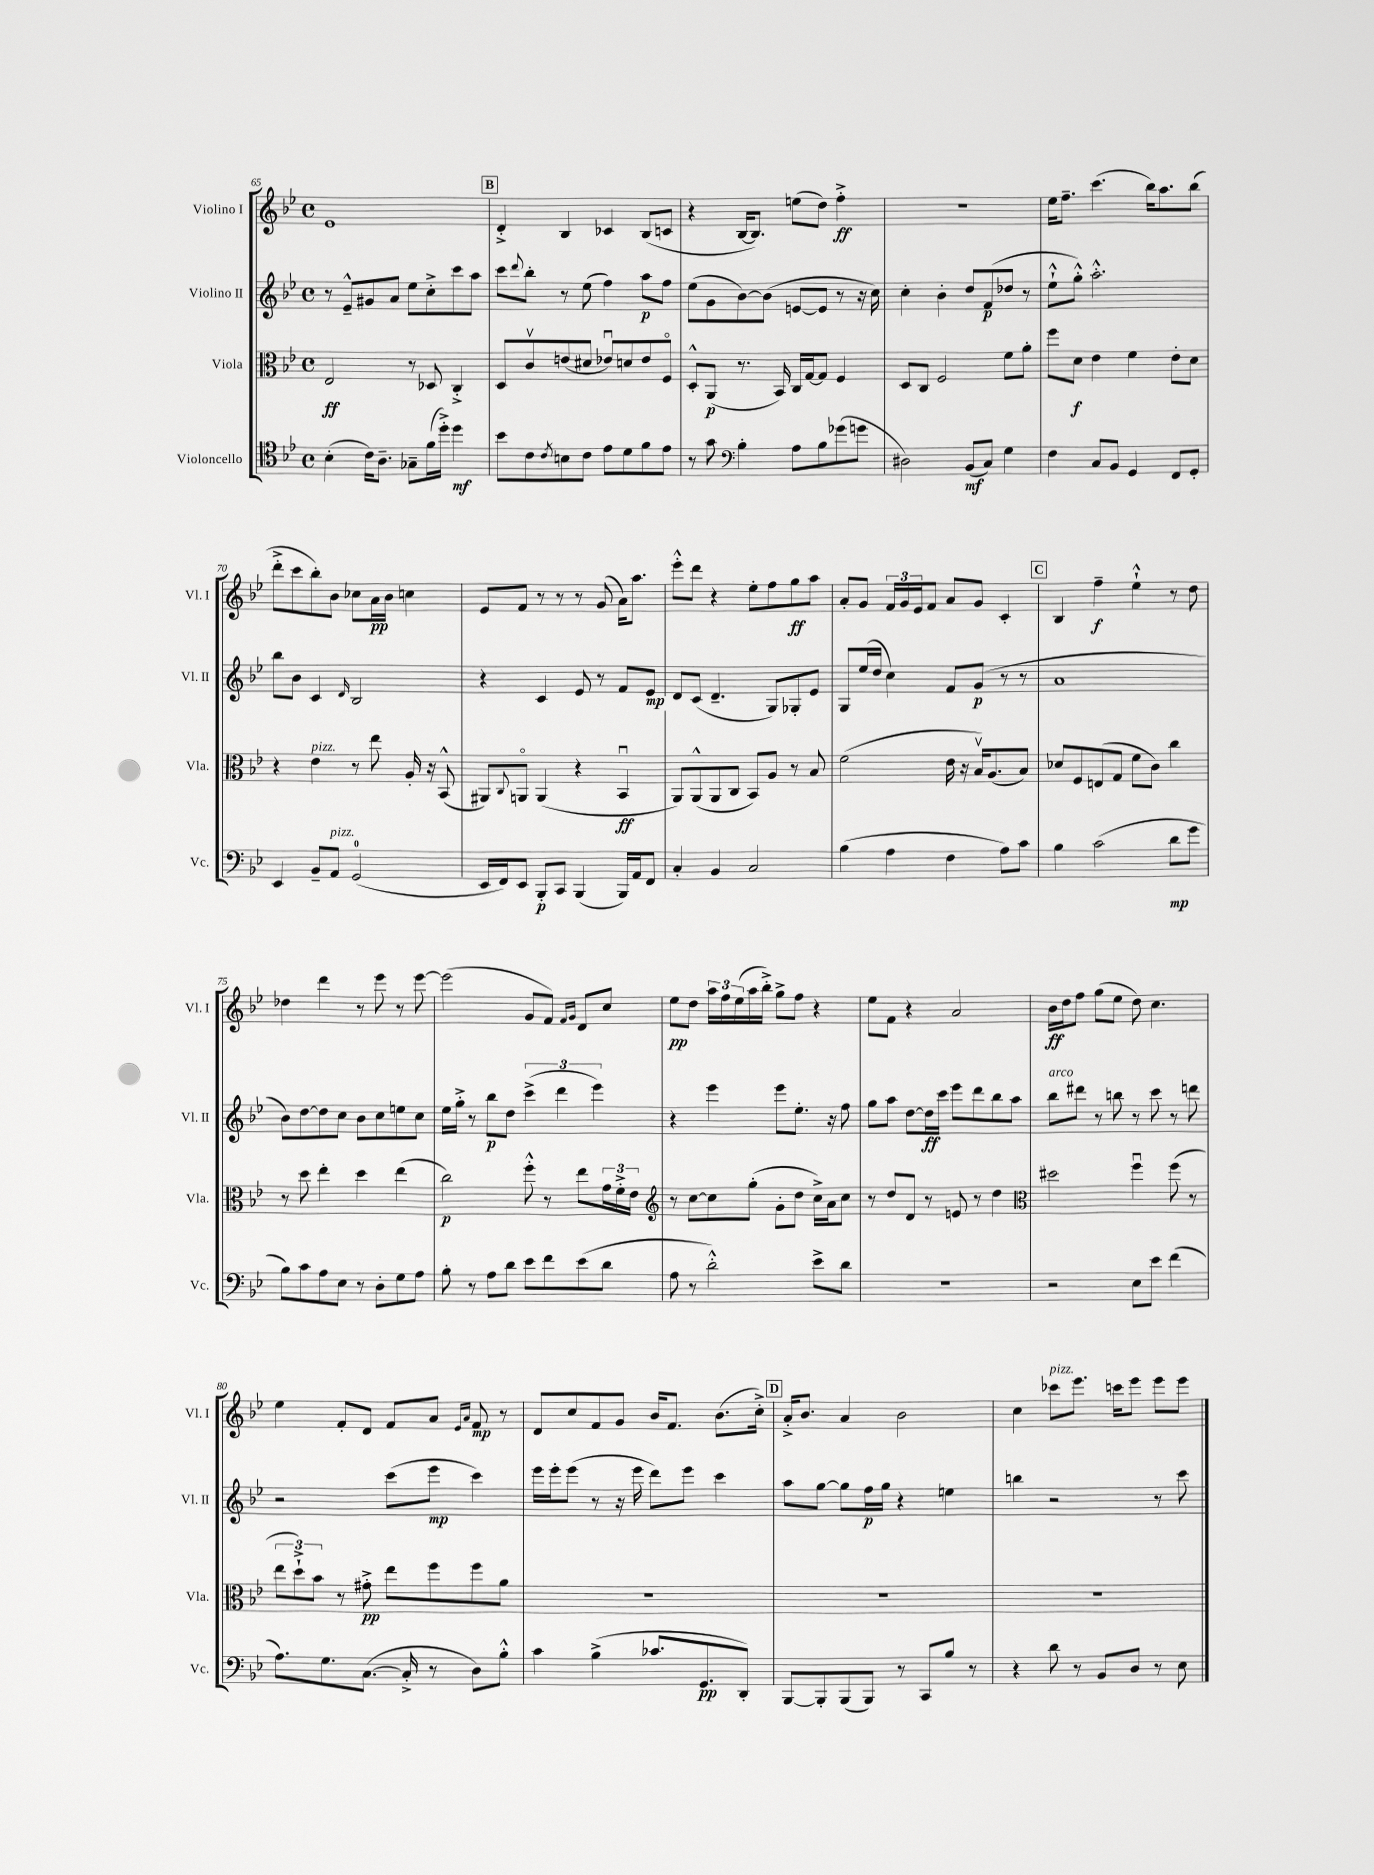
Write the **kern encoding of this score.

**kern	**kern	**kern	**kern
*staff4	*staff3	*staff2	*staff1
*clefC4	*clefC3	*clefG2	*clefG2
*k[b-e-]	*k[b-e-]	*k[b-e-]	*k[b-e-]
*M4/4	*M4/4	*M4/4	*M4/4
*met(c)	*met(c)	*met(c)	*met(c)
(4B-'	2E-	8r	1e-
.	.	8e-~^^	.
16c)	.	8g#	.
8.A~	.	.	.
.	.	8a	.
8G-~	8r	8ee-	.
(16f	8D-	8cc'^	.
16dd'^)	.	.	.
4dd	4C'^	8ccc	.
.	.	8aa	.
=	=	=	=
8b-	8D	8ccc	4d'^
.	.	8qqddd	.
8c	8cv	8bb-'	.
8qc	.	.	.
8B	(8e	8r	4B-
8c	8d#	(8ee-	.
8e-	8e-u)	4ff)	4c-
8d	8d	.	.
8f	8e-	8aa	(8B-
8e-	8Fo	8ff	8c
=	=	=	=
8r	8D'^^	(8ee-	4r
8g	(8AA	8g	.
*clefF4	*	*	*
4B-'	8.r	[8b-)	[16B-
.	.	.	8.B-])
.	.	(8b-]	.
.	16BB-)	.	.
8A	16C	[8e	(8ee
.	[16G	.	.
8B-	8G]	8e]	8dd)
(8g-	4F	8r	4ff'^
8g	.	16r	.
.	.	16cc)	.
=	=	=	=
2D#)	8D	4cc'	1r
.	8C	.	.
.	2F	4b-'	.
(8BB-	.	8dd	.
8C)	.	(8f	.
4G	8f	8dd-	.
.	8a'	8r	.
=	=	=	=
4F	8ff	8ee-`^^	16ee-
.	.	.	8.ff~
.	8d	8gg'^^)	.
8C	4e-	2.aa'^^	(4.ccc
8BB-	.	.	.
4GG	4f	.	.
.	.	.	16bb-)
.	.	.	8.aa
8FF	8e-'	.	.
8GG'	8d	.	(8bb-
=	=	=	=
4EE-	4r	8bb-	8ddd'^
.	.	8b-	8ccc
8BB-~	4e-	4c	8bb-')
8AA	.	.	8b-
.	.	16qqd	.
(2GG	8r	2B-	8cc-
.	8ee-	.	16a
.	.	.	16b-
.	16A'	.	4cc
.	16r	.	.
.	(8BB-^^	.	.
=	=	=	=
16EE-	8AA#)	4r	8e-
16FF)	.	.	.
.	8qqC	.	.
8EE-	8AAo	.	8f
8BBB-'	(4AA	4c	8r
8CC	.	.	8r
(4BBB-	4r	8e-	8r
.	.	8r	(8g
16BBB-)	4BB-u	8f	16a)
16AA	.	.	8.aa
8FF	.	8e-	.
=	=	=	=
4C'	8AA)	8d	8eee-'^^
.	(8AA^^	(8c	8ddd
4BB-	8AA	4.d~	4r
.	8C	.	.
2C	8BB-)	.	8ee-'
.	8A	8G)	8ff
.	8r	8G-'	8gg
.	8B-	8e-	8aa
=	=	=	=
(4B-	(2f	8G	8a'
.	.	(16ee-	8g
.	.	16dd	.
4A	.	4cc)	24f
.	.	.	24g
.	.	.	24e-
.	.	.	8f
4F	16e-	8f	8a
.	16r	.	.
.	16B-v)	(8g	8g
.	(8.A	.	.
8A)	.	8r	4c'
8c	8B-)	8r	.
=	=	=	=
4B-	8d-	1a	4B-
.	8F	.	.
(2c	(8E	.	4ff~
.	8G	.	.
.	8f	.	4ee-`^^
.	8c)	.	.
8d	4cc	.	8r
8g	.	.	8dd
=	=	=	=
8B-)	8r	8b-)	4dd-
8c	8dd	[8dd	.
8A	4ee-'	8dd]	4ddd
8E-	.	8cc	.
8r	4dd	8b-	8r
8D'	.	8cc	8eee-
8G	(4ee-	8ee	8r
8A	.	8cc	[8eee-
=	=	=	=
8B-'	2cc)	16ee-	(2eee-]
.	.	16gg'^	.
8r	.	8r	.
8A	.	8bb-	.
8d	.	8dd	.
8e-	8ff'^^	(6ccc^	8g
8f	8r	.	8f)
.	.	6ddd	.
.	.	.	16qqf
.	.	.	16qqg
(8e-	8ee-	.	8d
.	.	6eee-)	.
8d	24g	.	8cc
.	24f'^	.	.
.	24e-	.	.
=	=	=	=
*	*clefG2	*	*
8A	8r	4r	8ee-
8r	[8cc	.	8dd
2d'^^)	8cc]	4eee-	24aa
.	.	.	24ff
.	.	.	(24ee-
.	(8gg'	.	16aa
.	.	.	16bb-'^)
.	8g'	8eee-	8gg^
.	8dd	8.ee-'	8ff
8e-^	16cc^)	.	4r
.	16a	16r	.
8d	8cc	8ff	.
=	=	=	=
1r	8r	8gg	8ee-
.	8dd	8aa	8f
.	8d	[8dd	4r
.	8r	16dd]	.
.	.	16ccc	.
.	8e	8eee-	2a
.	8r	8ddd	.
.	4dd	8bb-	.
.	.	8aa	.
=	=	=	=
*	*clefC3	*	*
2r	2dd#	8bb-	16b-
.	.	.	16dd
.	.	8ddd#	8ff
.	.	8r	(8gg
.	.	8bb	8ee-
8E-	4ffu	8r	8dd)
8e-	.	8ccc	4.cc
(4f	(8ff	8r	.
.	8r	8ddd	.
=	=	=	=
8.A)	12ee-	2r	4ee-
.	12dd`^)	.	.
.	12b-	.	.
8.G	.	.	.
.	8r	.	8f'
([8.C	8g#'^	.	8d
.	8ee-	(8ccc	8f
16C'^]	.	.	.
8r	8ff	8eee-	8a
.	.	.	16qqe-
.	.	.	16qqa
8D)	8ff	4ccc)	8f
8B-'^^	8a	.	8r
=	=	=	=
4c	1r	16eee-	8d
.	.	16eee-'	.
.	.	(8eee-	8cc
(4B-^	.	8r	8f
.	.	16r	8g
.	.	16eee-	.
8.c-	.	8ddd)	16b-
.	.	.	8.f
.	.	8eee-	.
8.GG	.	.	.
.	.	4ccc	(8.b-
8DD')	.	.	.
.	.	.	16cc'^)
=	=	=	=
[8BBB-	1r	8aa	16a'^
.	.	.	8.b-
8BBB-']	.	[8gg	.
(8BBB-	.	8gg]	4a
8BBB-)	.	16ff	.
.	.	16gg	.
8r	.	4r	2b-
8CC	.	.	.
8B-	.	4ee	.
8r	.	.	.
=	=	=	=
4r	1r	4bb	4cc
8d	.	2r	8ccc-
8r	.	.	8.eee-
8BB-	.	.	.
.	.	.	16ccc
8D	.	.	8eee-
8r	.	8r	8eee-
8E-	.	8ccc	8eee-
==	==	==	==
*-	*-	*-	*-
